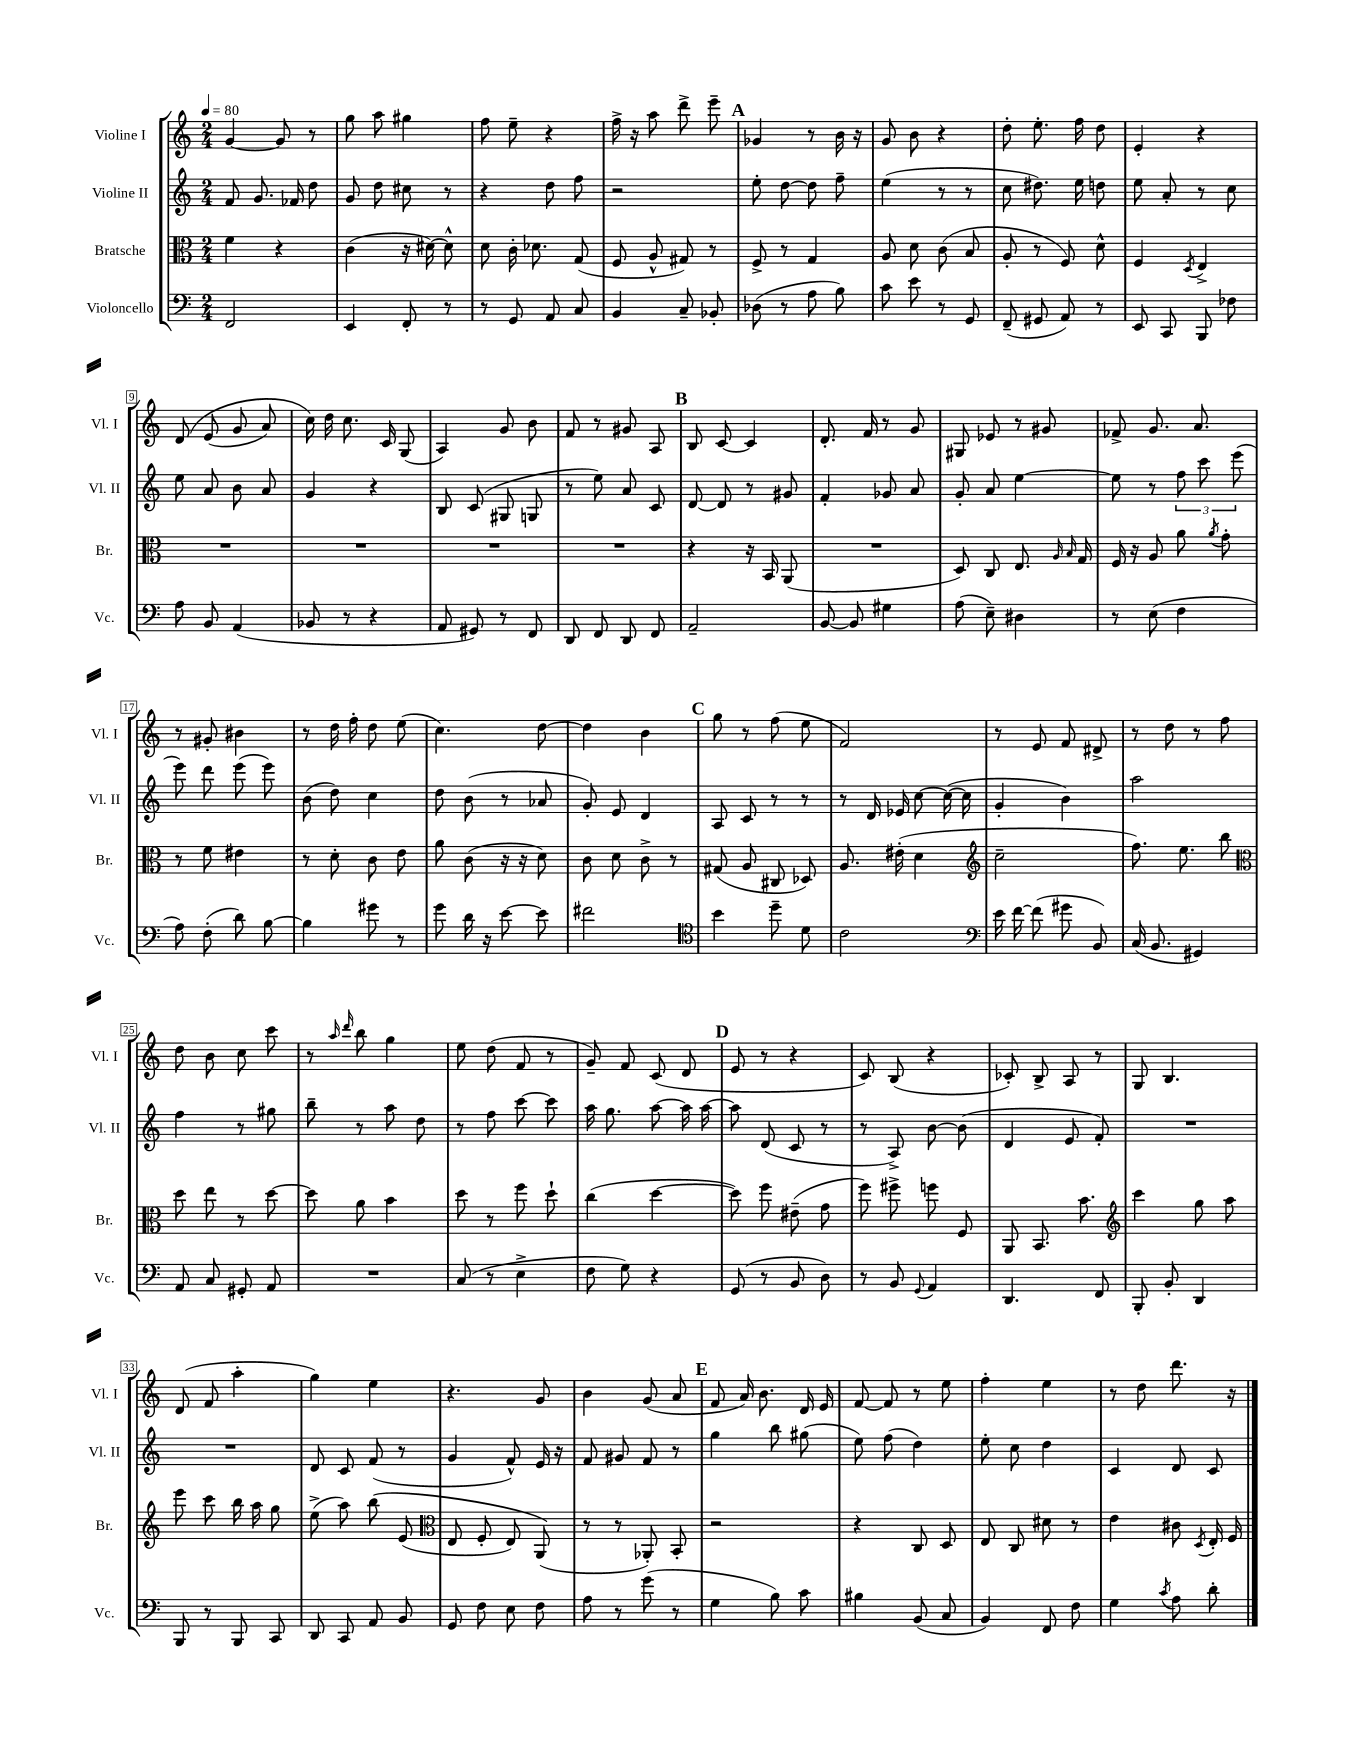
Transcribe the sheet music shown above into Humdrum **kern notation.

**kern	**kern	**kern	**kern
*part4	*part3	*part2	*part1
*staff4	*staff3	*staff2	*staff1
*I"Violoncello	*I"Bratsche	*I"Violine II	*I"Violine I
*I'Vc.	*I'Br.	*I'Vl. II	*I'Vl. I
*clefF4	*clefC3	*clefG2	*clefG2
*k[]	*k[]	*k[]	*k[]
*M2/4	*M2/4	*M2/4	*M2/4
*MM80	*MM80	*MM80	*MM80
=1	=1	=1	=1
2FF/	4f\	8f/	[4g/
.	.	8.g/	.
.	4r	.	8g/]
.	.	16f-X/	.
.	.	8dd\	8r
=2	=2	=2	=2
4EE/	(4c\	8g/	8gg\
.	.	8dd\	8aa\
8FF'/	16r	8cc#X\	4gg#X\
.	[16d#X\)	.	.
8r	8d#^^\]	8r	.
=3	=3	=3	=3
8r	8d\	4r	8ff\
8GG/	16c'\	.	8ee~\
.	8.d-X\	.	.
8AA/	.	8dd\	4r
8C/	(8G/	8ff\	.
=4	=4	=4	=4
4BB/	8F/	2r	16ff^\
.	.	.	16r
.	8A^^/	.	8aa\
8C~/	8G#X/)	.	8ddd^\
8BB-X'/	8r	.	8eee~\
!!LO:REH:place=s1:t=A
=5	=5	=5	=5
(8D-X\	8F^/	8ee'\	4g-X/
8r	8r	[8dd\	.
8A\	4G/	8dd\]	8r
8B\)	.	8ff~\	16b\
.	.	.	16r
=6	=6	=6	=6
8c\	8A/	(4ee\	8g/
8e\	8d\	.	8b\
8r	(8c\	8r	4r
8GG/	8B/	8r	.
=7	=7	=7	=7
(8FF~/	8A'/	8cc\	8dd'\
8GG#X/	8r	8.dd#X\)	8.ee'\
8AA/)	8F/)	.	.
.	.	16ee\	16ff\
8r	8d^^\	8ddn\	8dd\
=8	=8	=8	=8
8EE/	4F/	8ee\	4e'/
8CC/	.	8a'/	.
.	8qD/	.	.
8BBB/	4E^/	8r	4r
8F-X\	.	8cc\	.
!!LO:LB:g=z
=9	=9	=9	=9
8A\	2r	8ee\	(8d/
8BB/	.	8a/	(8e/
(4AA/	.	8b\	8g/
.	.	8a/	8a/)
=10	=10	=10	=10
8BB-X/	2r	4g/	16cc\)
.	.	.	16dd\
8r	.	.	8.cc\
4r	.	4r	.
.	.	.	16c/
.	.	.	(8G/
=11	=11	=11	=11
8AA/	2r	8B/	4A/)
8GG#X/)	.	(8c/	.
8r	.	8G#X/	8g/
8FF/	.	8Gn/	8b\
=12	=12	=12	=12
8DD/	2r	8r	8f/
8FF/	.	8ee\)	8r
8DD/	.	8a/	8g#X/
8FF/	.	8c/	8A/
!!LO:REH:place=s1:t=B
=13	=13	=13	=13
2AA~/	4r	[8d/	8B/
.	.	8d/]	[8c/
.	16r	8r	4c/]
.	16BB/	.	.
.	(8AA/	8g#X/	.
=14	=14	=14	=14
[8BB/	2r	4f'/	8.d'/
8BB/]	.	.	.
.	.	.	16f/
4G#X\	.	8g-X/	8r
.	.	8a/	8g/
=15	=15	=15	=15
(8A\	8D/)	8g'/	8G#X/
8E~\)	8C/	8a/	8e-X/
4D#X\	8.E/	[4ee\	8r
.	.	.	8g#X/
.	16qqA/	.	.
.	16qqB/	.	.
.	16G/	.	.
=16	=16	=16	=16
8r	16F/	8ee\]	8f-X^/
.	16r	.	.
(8E\	8A/	8r	8.g/
4F\	8a\	12ff\	.
.	.	.	8.a/
.	.	12ccc\	.
.	8qa/	.	.
.	8g'\	.	.
.	.	(12eee\	.
!!LO:LB:g=z
=17	=17	=17	=17
8A\)	8r	8eee\)	8r
(8F'\	8f\	8ddd\	8g#X'/
8d\)	4e#X\	(8eee\	4b#X\
[8B\	.	8eee\)	.
=18	=18	=18	=18
4B\]	8r	(8b\	8r
.	8d'\	8dd\)	16dd\
.	.	.	16ff'\
8g#X\	8c\	4cc\	8dd\
8r	8e\	.	(8ee\
=19	=19	=19	=19
8g\	8a\	8dd\	4.cc\)
16d\	(8c\	(8b\	.
16r	.	.	.
[8e\	16r	8r	.
.	16r	.	.
8e\]	8d\)	8a-X/	[8dd\
=20	=20	=20	=20
2f#X\	8c\	8g'/)	4dd\]
.	8d\	8e/	.
.	8c^\	4d/	4b\
.	8r	.	.
!!LO:REH:place=s1:t=C
=21	=21	=21	=21
*clefC4	*	*	*
4b\	(8G#X/	8A/	8gg\
.	8A/	8c/	8r
8dd~\	8C#X/	8r	(8ff\
8d\	8D-X/)	8r	8ee\
=22	=22	=22	=22
2c\	8.A/	8r	2f/)
.	.	16d/	.
.	(16e#X'\	16e-X/	.
.	4d\	[8cc\	.
.	.	(16cc\_	.
.	.	16cc\]	.
=23	=23	=23	=23
*clefF4	*clefG2	*	*
16e\	2cc~\	4g'/	8r
[16f\	.	.	.
(8f\]	.	.	8e/
8g#X\	.	4b\)	8f/
8BB/)	.	.	8d#X^/
=24	=24	=24	=24
(16C/	8.ff\)	2aa\	8r
8.BB/	.	.	.
.	.	.	8dd\
.	8.ee\	.	.
4GG#X/)	.	.	8r
.	8bb\	.	8ff\
!!LO:LB:g=z
=25	=25	=25	=25
*	*clefC3	*	*
8AA/	8dd\	4ff\	8dd\
8C/	8ee\	.	8b\
8GG#X'/	8r	8r	8cc\
8AA/	[8dd\	8gg#X\	8ccc\
=26	=26	=26	=26
2r	8dd\]	8bb~\	8r
.	.	.	16qqaa/
.	.	.	16qqddd/
.	8a\	8r	8bb\
.	4b\	8aa\	4gg\
.	.	8dd\	.
=27	=27	=27	=27
(8C/	8dd\	8r	8ee\
8r	8r	8ff\	(8dd\
4E^\	8ff\	[8ccc\	8f/
.	8dd`\	8ccc\]	8r
=28	=28	=28	=28
8F\	(4cc\	16aa\	8g~/)
.	.	8.gg\	.
8G\)	.	.	8f/
4r	[4dd\	[8aa\	(8c/
.	.	16aa\]	8d/
.	.	[16aa\	.
!!LO:REH:place=s1:t=D
=29	=29	=29	=29
(8GG/	8dd\])	8aa\]	8e/
8r	8ff\	(8d/	8r
8BB/	(8e#X~\	8c/	4r
8D\)	8g\	8r	.
=30	=30	=30	=30
8r	8ff\)	8r	8c/)
8BB/	8ff#X^\	8A^/)	(8B/
8qqGG/	.	.	.
4AA/	8ffn\	[8b\	4r
.	8F/	(8b\]	.
=31	=31	=31	=31
4.DD/	8AA/	4d/	8c-X'/)
.	8.BB/	.	8B^/
.	.	8e/	8A/
.	8.b\	.	.
8FF/	.	8f'/)	8r
=32	=32	=32	=32
*	*clefG2	*	*
8BBB'/	4ccc\	2r	8G/
8BB'/	.	.	4.B/
4DD/	8gg\	.	.
.	8aa\	.	.
!!LO:LB:g=z
=33	=33	=33	=33
8BBB/	8eee\	2r	(8d/
8r	8ccc\	.	8f/
8BBB/	16bb\	.	4aa'\
.	16aa\	.	.
8CC/	8gg\	.	.
=34	=34	=34	=34
8DD/	(8ee^\	8d/	4gg\)
8CC/	8aa\)	8c/	.
8AA/	(8bb\	(8f/	4ee\
8BB/	(8e/	8r	.
=35	=35	=35	=35
*	*clefC3	*	*
8GG/	8E/	4g/	4.r
8F\	8F'/	.	.
8E\	8E/)	8f^^/)	.
8F\	(8AA/)	16e/	8g/
.	.	16r	.
=36	=36	=36	=36
8A\	8r	8f/	4b\
8r	8r	8g#X/	.
(8g\	8AA-X'/)	8f/	(8g/
8r	8BB'/	8r	8a/
!!LO:REH:place=s1:t=E
=37	=37	=37	=37
4G\	2r	4gg\	8f/
.	.	.	16a/)
.	.	.	8.b\
8B\)	.	8bb\	.
8c\	.	(8gg#X\	16d/
.	.	.	16e/
=38	=38	=38	=38
4B#X\	4r	8ee\)	[8f/
.	.	(8ff\	8f/]
(8BB/	8C/	4dd\)	8r
8C/	8D/	.	8ee\
=39	=39	=39	=39
4BB/)	8E/	8ee'\	4ff'\
.	8C/	8cc\	.
8FF/	8d#X\	4dd\	4ee\
8F\	8r	.	.
=40	=40	=40	=40
4G\	4e\	4c/	8r
.	.	.	8dd\
8qc/	.	.	.
8A\	8c#X\	8d/	8.ddd\
.	8qD/	.	.
8d'\	16E'/	8c/	.
.	16F/	.	16r
==	==	==	==
*-	*-	*-	*-
